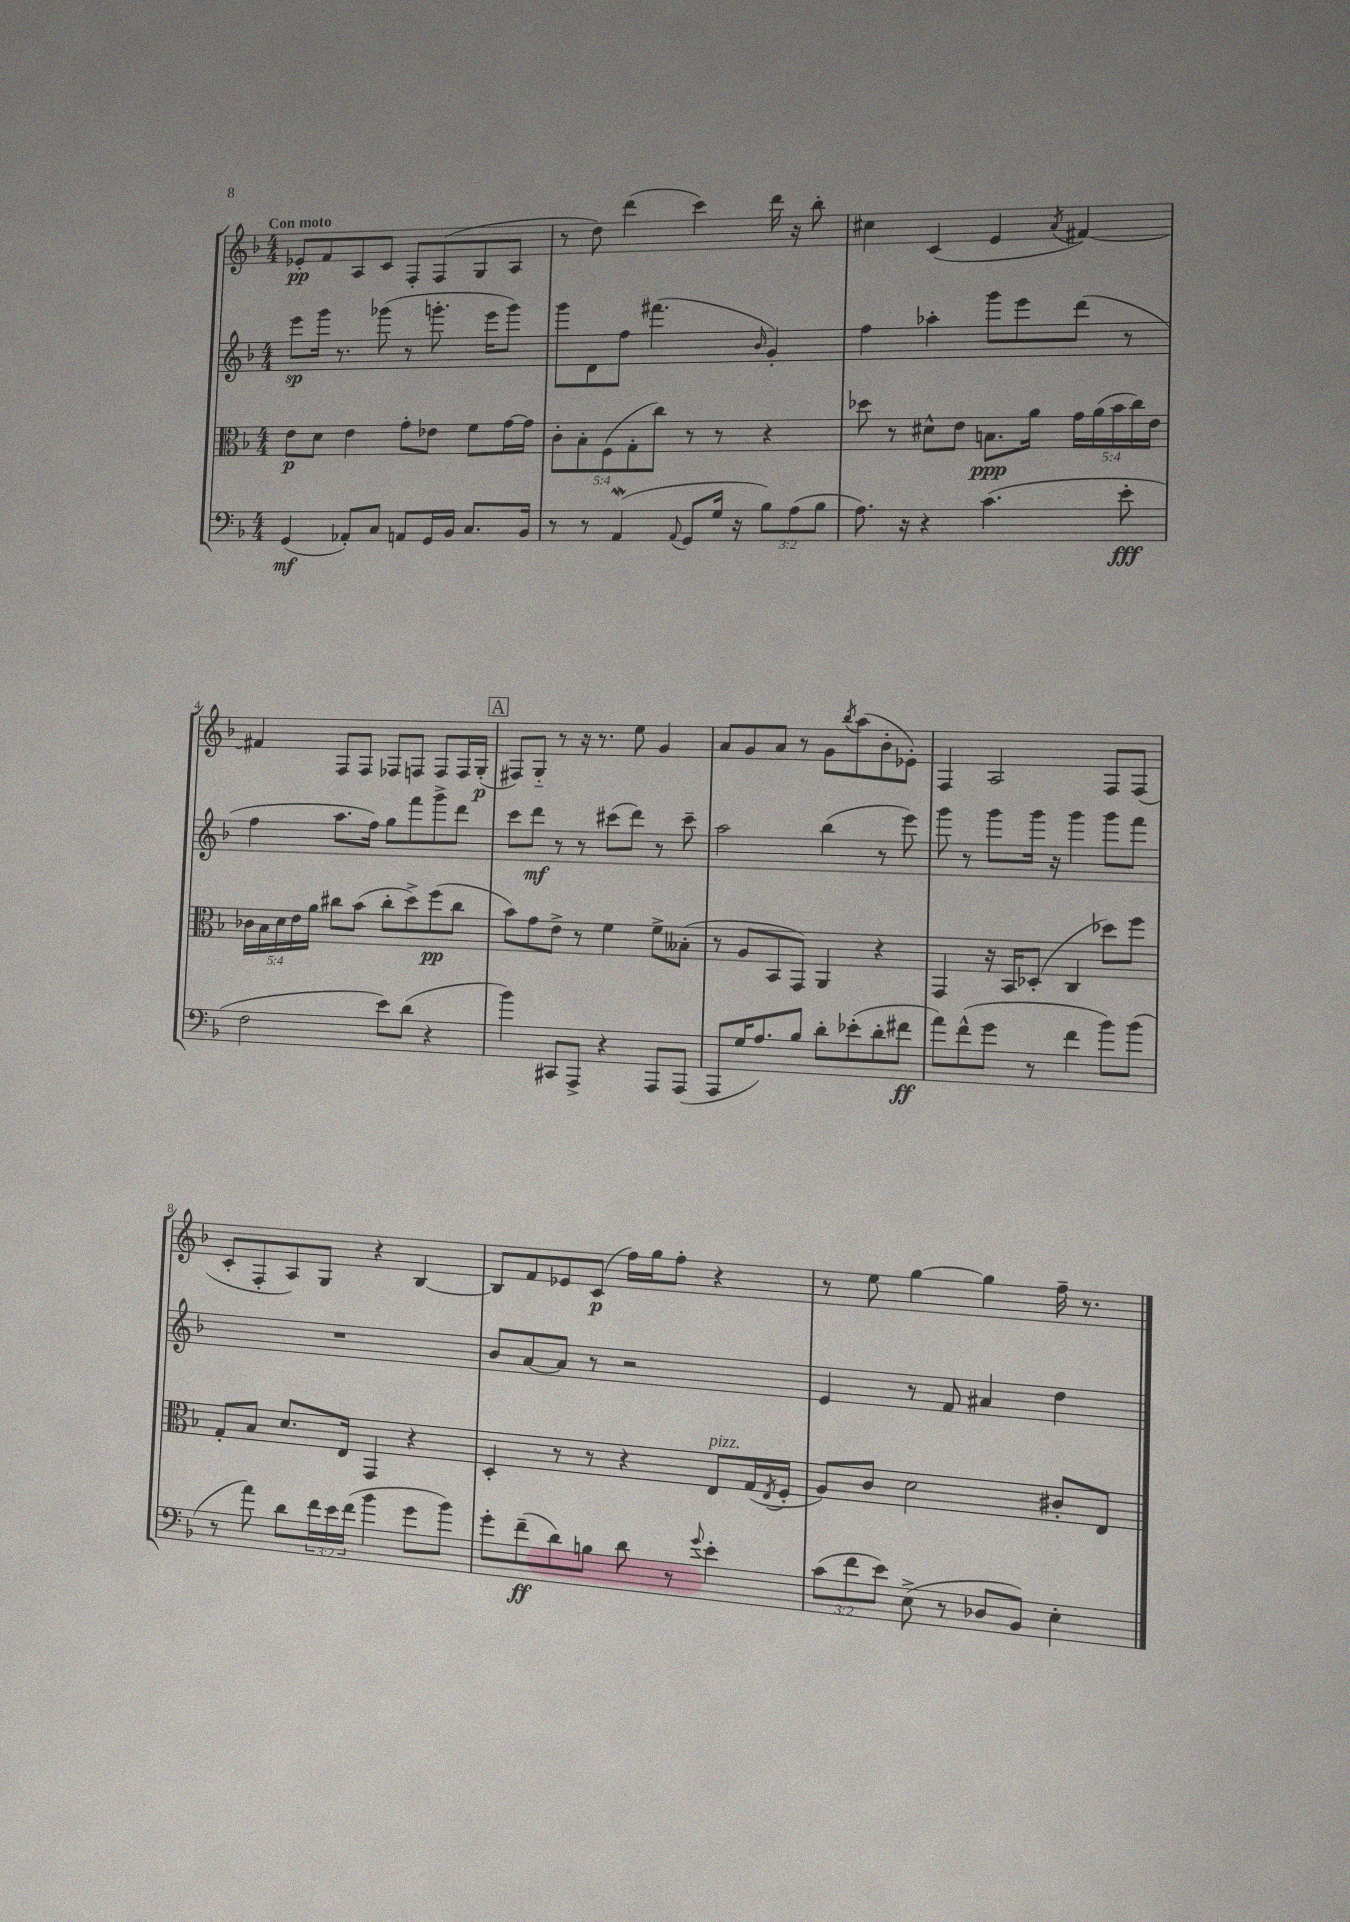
<<
\new StaffGroup <<
\new Staff = "s0" {
    \clef treble \key f \major \numericTimeSignature \time 4/4 \tempo "Con moto"
    ees'8-.\pp f'8 a8 c'8 f8-. f8( g8 a8 |
    r8 d''8) d'''4( c'''4) d'''16 r16 bes''8-. |
    cis''4 c'4( e'4 \acciaccatura { a'8 } fis'4~) |
    fis'4 f8 f8 fes8 f8 f8 f16 g16-.\p( |
    \mark \markup { \box "A" } fis8) g8-_ r8 r16 r8. e''8 g'4 |
    a'8 g'8 a'8 r8 g'8 \acciaccatura { bes''8 } a''8( bes'8-. ees'8-.) |
    f4 a2 f8 f8( |
    c'8-. f8-. a8) g8 r4 bes4~ |
    bes8 f'8 ees'8 c'8\p( f''16) g''16 f''8-. r4 |
    r8 e''8 g''4~ g''4 f''16-- r8. \bar "|." |
}
\new Staff = "s1" {
    \clef treble \key f \major \numericTimeSignature \time 4/4
    e'''8\sp g'''16 r8. ges'''8( r8 g'''8.-. e'''16 g'''8) |
    g'''8 d'8 f''8 fis'''4.( \grace { bes'16 } g'4-.) |
    f''4 aes''4-. g'''8 e'''8 d'''8( r8 |
    f''4 a''8. f''16) g''8 f'''8 g'''8-> d'''8 |
    \mark \markup { \box "A" } c'''8 d'''8\mf r8 r8 cis'''8( d'''8) r8 cis'''8-- |
    a''2 bes''4( r8 e'''8) |
    g'''8 r8 g'''8 g'''16 r16 g'''4 g'''8 f'''8 |
    R1 |
    bes'8 a'8~ a'8 r8 r2 |
    e'4 r8 f'8 ais'4 d''4 \bar "|." |
}
\new Staff = "s2" {
    \clef alto \key f \major \numericTimeSignature \time 4/4 \override Staff.TupletNumber.text = #tuplet-number::calc-fraction-text
    e'8\p d'8 e'4 g'8-. ees'8 f'8 g'16~ g'16 |
    \tuplet 5/4 { c'8-. bes8-. f8( g8-. c''8) } r8 r8 r4 |
    des''8 r8 dis'8-^ e'8 b8.\ppp a'16 \tuplet 5/4 { g'16 a'16( bes'16 c''16) e'16 } |
    \tuplet 5/4 { ces'16 bes16 d'16 e'16 a'16 } cis''8 bes'8( cis''8-. d''8->) f''8\pp( cis''8 |
    \mark \markup { \box "A" } bes'8) g'8 e'8-> r8 f'4 f'8-> beses8-.( |
    r8 a8 bes,8 g,8) a,4 r4 |
    g,4 r16 bes,16 des8-.( c4 des''8) f''8 |
    g8-. bes8 d'8. e16 g,4 r4 |
    d4-. r8 r8 r4 e8^\markup { \italic "pizz." } g16( \acciaccatura { e8 } f16-. |
    a8) c'8 d'2 cis'8-. e8 \bar "|." |
}
\new Staff = "s3" {
    \clef bass \key f \major \numericTimeSignature \time 4/4 \override Staff.TupletNumber.text = #tuplet-number::calc-fraction-text
    g,4\mf( aes,8-.) c8 a,8 g,16 bes,16 c8. bes,16 |
    r8 r8 a,4\mordent( \appoggiatura { a,8 } g,8 g16 r16 \tuplet 3/2 { bes8) a8( bes8 } |
    a8.) r16 r4 c'4.( e'8-.\fff |
    f2 e'8) d'8( r4 |
    \mark \markup { \box "A" } bes'4) cis,8 a,,8-> r4 a,,8 a,,8( |
    a,,8 g16 a8.) bes8 d'8-. ees'8-.( d'8-. fis'8\ff |
    a'8) f'8-^( g'8 r8 f'4 bes'8) bes'8( |
    r8 a'8) d'8 \tuplet 3/2 { f'16 e'16 f'16( } bes'4 g'8 bes'8) |
    g'8-. f'8--\ff( d'8) b8 d'8 r8 \appoggiatura { g'8 } e'4-. |
    \tuplet 3/2 { c'8( f'8 e'8) } e8->( r8 des8 bes,8) e4-. \bar "|." |
}
>>
>>
